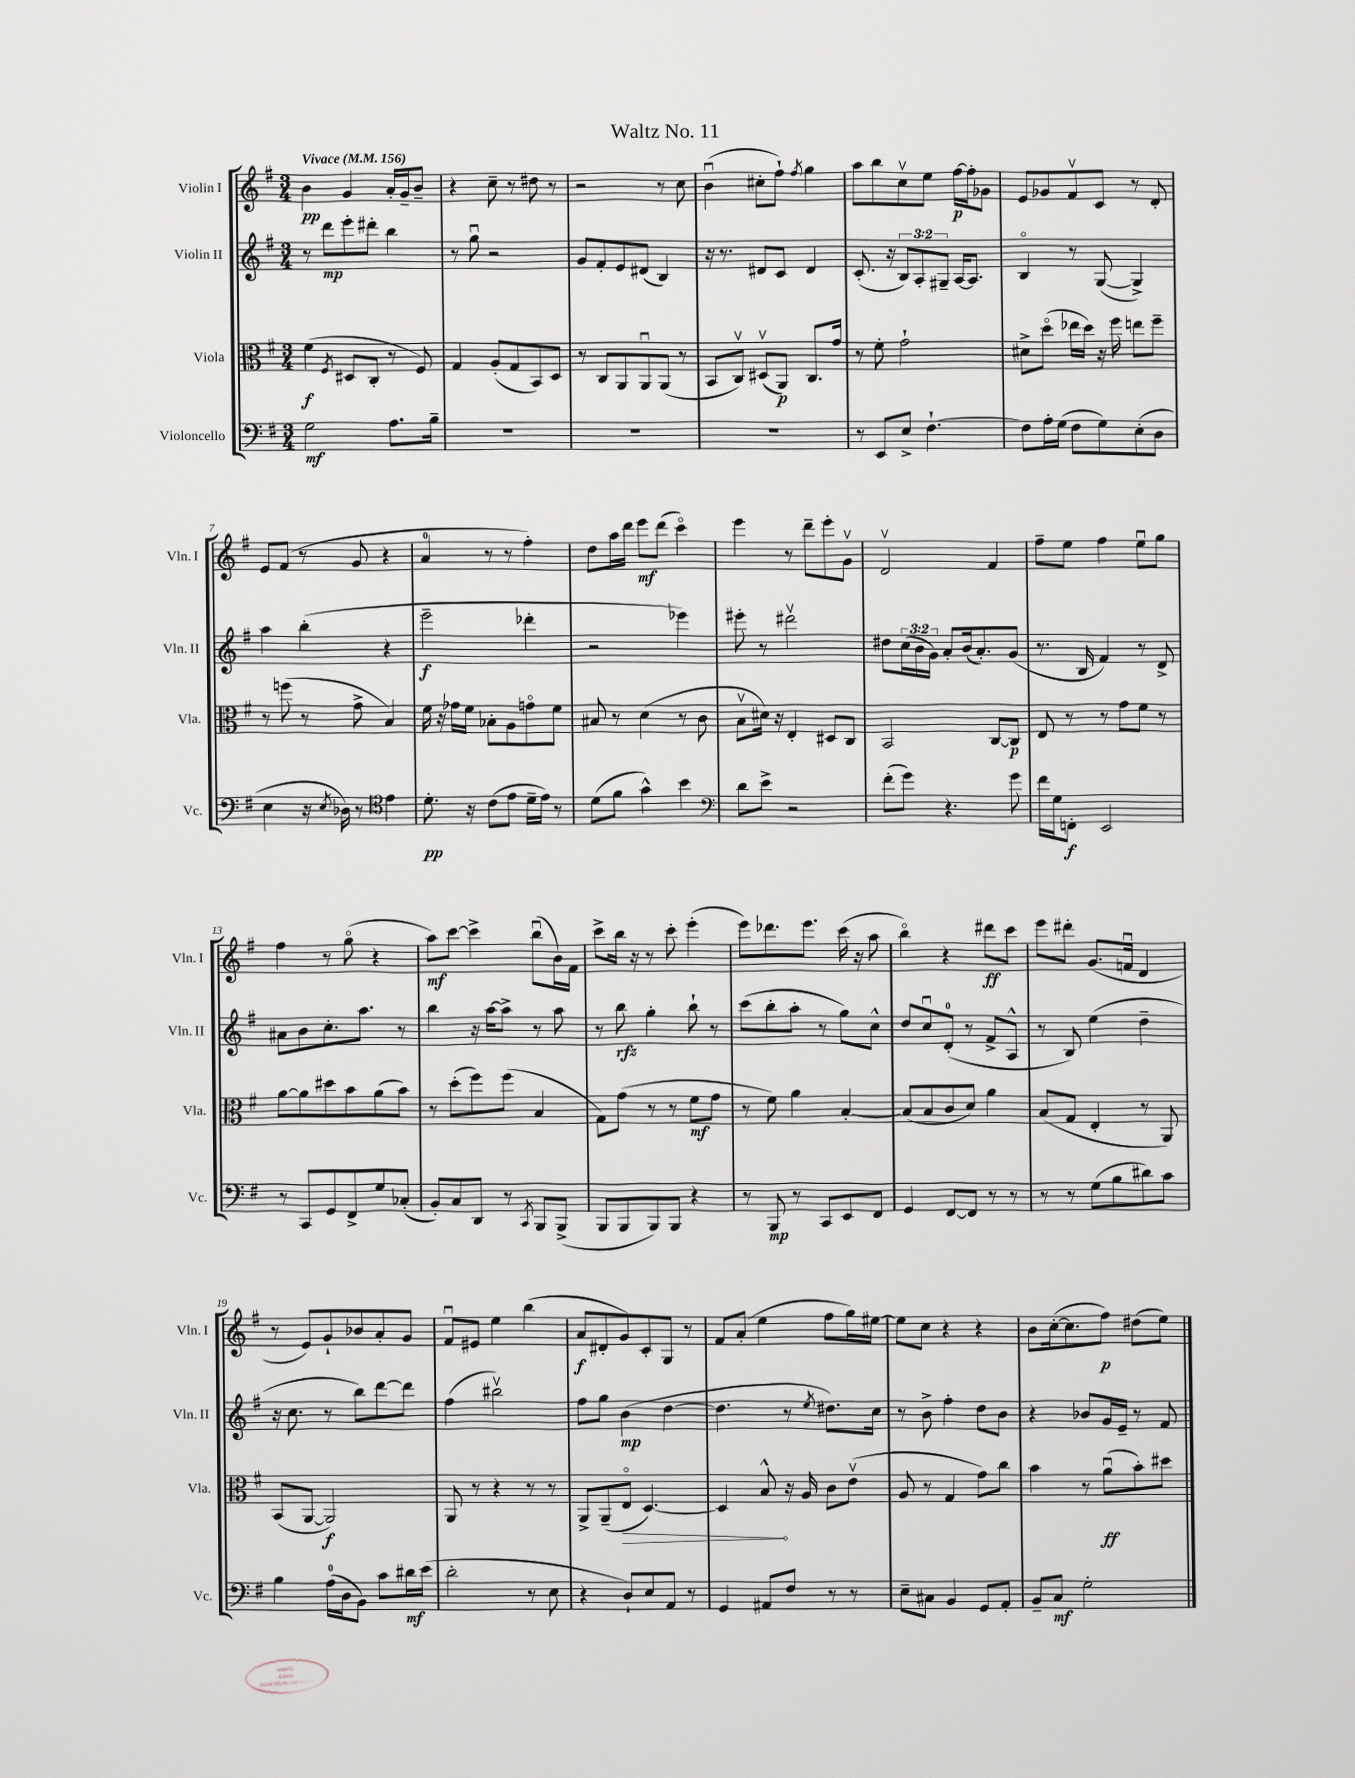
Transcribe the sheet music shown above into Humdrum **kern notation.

**kern	**kern	**kern	**kern
*staff4	*staff3	*staff2	*staff1
*clefF4	*clefC3	*clefG2	*clefG2
*k[f#]	*k[f#]	*k[f#]	*k[f#]
*M3/4	*M3/4	*M3/4	*M3/4
*MM156	*MM156	*MM156	*MM156
2G	(4f#	8r	4b
.	.	8ddd	.
.	8qF#	.	.
.	8D#	8eee'	4g
.	8C'	8ddd#'	.
8.A	8r	4bb	16a'
.	.	.	16g~
.	8F#)	.	8b~
16B~	.	.	.
=	=	=	=
2.r	4G	8r	4r
.	.	8ggu	.
.	(8A'	2r	8cc~
.	8G	.	8r
.	8BB)	.	8dd#
.	8D	.	8r
=	=	=	=
2.r	8r	8g	2r
.	8C	8f#'	.
.	8AA	8e	.
.	8AAu	(8d#	.
.	(8AA	4B)	8r
.	8r	.	8cc
=	=	=	=
2.r	8BB	16r	(4bu
.	.	8.r	.
.	8Cv)	.	.
.	(8D#v	8d#	8cc#'
.	8AA)	8c	8ff#`)
.	.	.	8qff#
.	8.C	4d#	4gg
.	16g	.	.
=	=	=	=
8r	8r	(8.c'	8aa
8EE	8f#'	.	8bb
.	.	16r	.
8E^	2g`	12B)	8ccv
.	.	12A'	.
[4.F#`	.	.	8ee
.	.	12G#~	.
.	.	[16A	[16ff#
.	.	8.A]	16ff#']
.	.	.	8g-
=	=	=	=
8F#]	8d#^	4Bo	8e
16A'	(8ddo	.	8g-
(16G	.	.	.
8F#	16ee-	8r	8f#v
.	16dd)	.	.
8G)	16r	([8G	8c
.	16ff#	.	.
(8E'	8ee	4G^])	8r
8D	8ff#~	.	8d'
=	=	=	=
4E	8r	4aa	8e
.	(8ff	.	(8f#
16r	8r	(4bb'	8r
8qE	.	.	.
16D-)	.	.	.
8r	8g^	.	8g
*clefC4	*	*	*
4e	4B)	4r	4r
=	=	=	=
8.d'	16f#	2eee~	4a
.	16r	.	.
.	16g-	.	.
16r	16f#	.	.
(8c	8B-'	.	8r
8e	8A	.	8r
16d~	8go	4ddd-'	4ff#')
16e)	.	.	.
8r	8f#	.	.
=	=	=	=
(8d	8B#	2r	8dd
8f#	8r	.	16aa
.	.	.	16ddd
4g^^)	(4d	.	8eee
.	.	.	(8ddd
4b	8r	4eee-)	4ccco)
.	8c	.	.
=	=	=	=
*clefF4	*	*	*
8d	8Bv	8eee#'	4eee
8e^	16d#)	8r	.
.	16r	.	.
2r	4E'	2ddd#v	8r
.	.	.	8ddd~
.	8D#	.	8eee'
.	8C	.	8gv
=	=	=	=
(8f#'	2BB	8dd#	2dv
8g)	.	(24cc	.
.	.	24b	.
.	.	24g)	.
4.r	.	8a'	.
.	.	(16b	.
.	.	8.a')	.
.	[8C	.	4f#
8g	8C]	(8g	.
=	=	=	=
16f#	8E	8.r	8ff#~
16G	.	.	.
8FF'	8r	.	8ee
.	.	16B	.
2EE	8r	4f#)	4ff#
.	8g	.	.
.	8f#	8r	8eeu
.	8r	8d^	8gg
=	=	=	=
8r	[8a	8a#	4ff#
8CC	8a]	8b	.
8GG	8dd#	8.cc'	8r
8FF#^	8b	.	(8ggo
.	.	8.aa	.
8G	(8a	.	4r
(8C-'	8b)	8r	.
=	=	=	=
8BB')	8r	4bb	8aa)
8C	(8dd'	.	[8ccc
8DD	8ff#)	16r	4ccc^]
.	.	[16aa	.
8r	(8ff#	8aa^]	.
8qCC	.	.	.
8BBB	4B	8r	(8bbu
(8BBB^	.	8aa	16b)
.	.	.	16f#
=	=	=	=
8BBB	8G)	8r	8ccc^
8BBB	(8g	8bb	16bb
.	.	.	16r
8BBB)	8r	4gg'	8r
8BBB	8r	.	8ccc'
4r	8f#	8bb`	(4eee'
.	8g	8r	.
=	=	=	=
8r	8r	(8ccc	8eee)
8BBB	8f#)	8bb'	8.ddd-
8r	4a	8aa'	.
.	.	.	8.eee
8CC	.	8r	.
8EE	[4B'	8gg)	(16ccc
.	.	.	16r
8FF#	.	8cc^^	8aa
=	=	=	=
4GG	(8B]	8dd	4bbo)
.	8B	8ccu	.
[8FF#	8c	(8d'	4r
8FF#]	8d)	8r	.
8r	4a	8f#^	8ddd#
8r	.	8A^^	8ccc
=	=	=	=
8r	(8B	8r	8eee
8r	8G	8B)	8ddd#'
(8G	4E'	(4ee	(8.g
8B	.	.	.
.	.	.	16fu
8d#)	8r	4dd~	4d
8c	8AA)	.	.
=	=	=	=
4B	(8BB	16r	8r
.	.	8.cc	.
.	[8AA	.	8e)
(16A	2AA])	8r	8g`
16D	.	.	.
8BB)	.	8bb)	8b-
8c	.	[8ddd	8a'
16d#	.	8ddd]	8g
(16e	.	.	.
=	=	=	=
2d'	8AA	(4ff#	8f#u
.	8r	.	8e#
.	4r	2bb#v)	4ee
8r	8r	.	(4bb
8E	8r	.	.
=	=	=	=
4r	8AA^	8ff#	8a
.	(8AA~	8gg	8d#'
8D`)	8Eo	(4b	8g)
8E	[4.D)	.	8c'
8AA	.	[4dd	8G
8r	.	.	8r
=	=	=	=
4GG	4D]	4.dd]	8f#
.	.	.	(8a'
8AA#	8B^^	.	4ee
8F#	16r	8r	.
.	16A	.	.
.	.	8qee	.
8r	8c	8.dd#)	8ff#
8r	(8ev	.	16gg)
.	.	16cc	[16ee#
=	=	=	=
8E~	8A	8r	8ee#]
8C#	8r	8b^	8cc
4BB	4G	4ff#'	4r
8GG	8g)	8dd	4r
8AA'	8cc	8b	.
=	=	=	=
8BB~	4b	4r	8b
8C	.	.	([16cc'
.	.	.	8.cc]
2G'	8r	8b-	.
.	(8au	16g	8ff#)
.	.	16e~	.
.	8b')	8r	(8dd#
.	8dd#	8f#	8ee)
==	==	==	==
*-	*-	*-	*-
